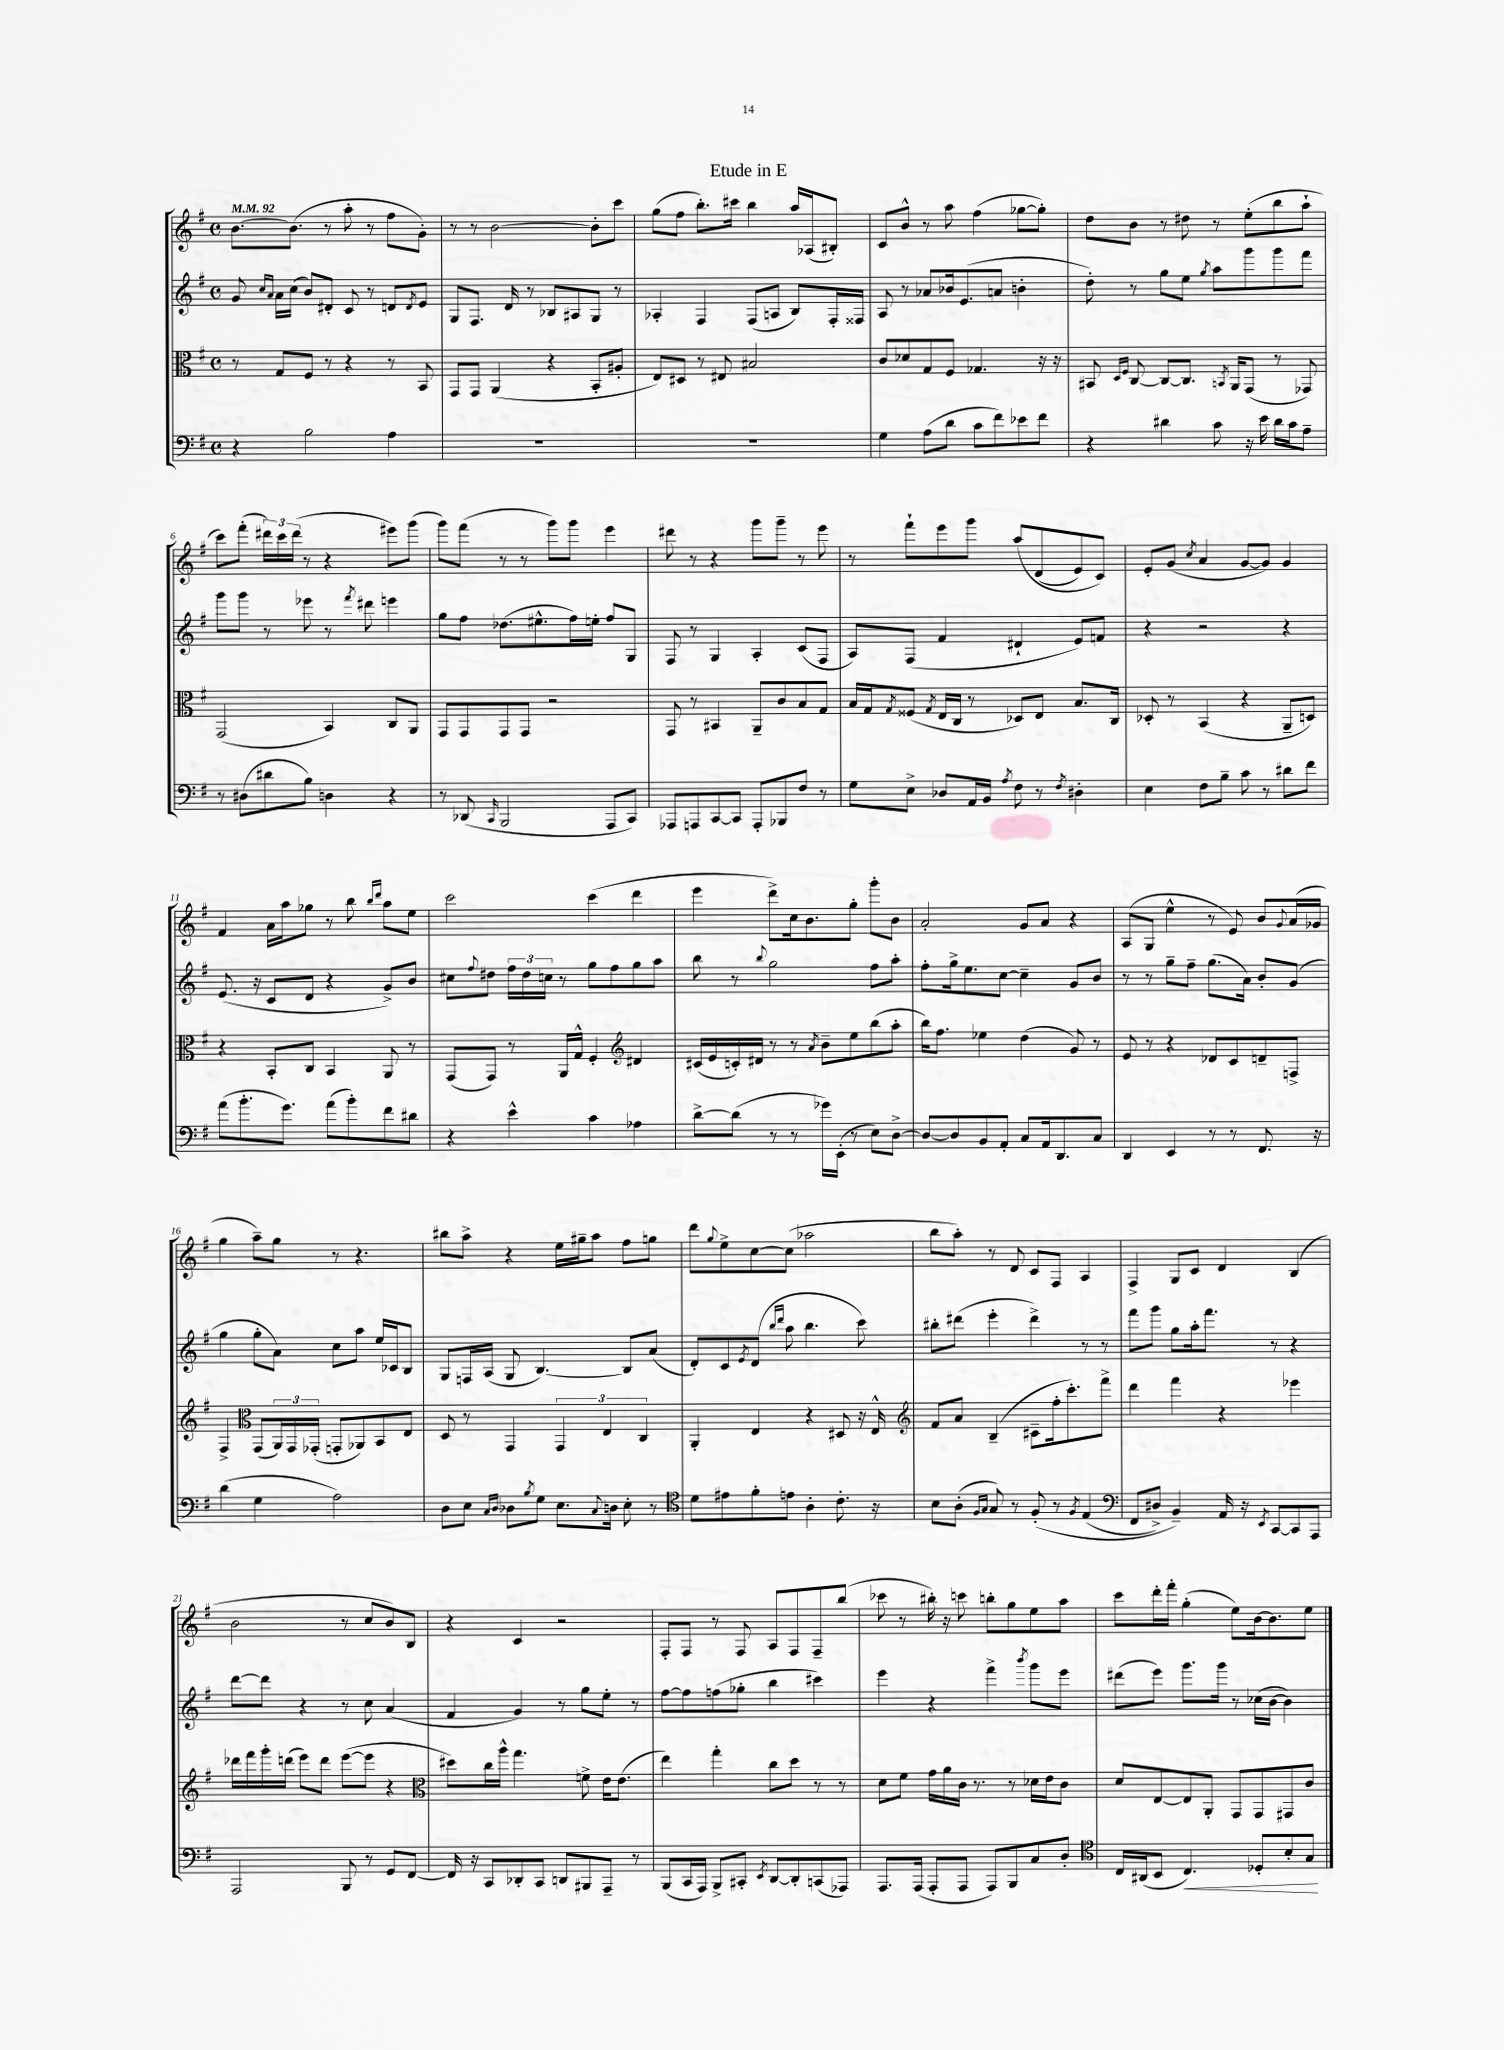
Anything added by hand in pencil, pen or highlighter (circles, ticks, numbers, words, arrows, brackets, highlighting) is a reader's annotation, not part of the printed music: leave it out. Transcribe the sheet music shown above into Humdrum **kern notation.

**kern	**kern	**kern	**kern
*staff4	*staff3	*staff2	*staff1
*clefF4	*clefC3	*clefG2	*clefG2
*k[f#]	*k[f#]	*k[f#]	*k[f#]
*M4/4	*M4/4	*M4/4	*M4/4
*met(c)	*met(c)	*met(c)	*met(c)
*MM92	*MM92	*MM92	*MM92
4r	8r	8g	[8.b
.	.	16qqcc	.
.	.	16qqa	.
.	8G	16a	.
.	.	(16cc	(8.b]
2B	8F#	8b)	.
.	8r	8d#'	8r
.	4r	8c	8aa'
.	.	8r	8r
4A	8r	8d	8ff#
.	.	8qd	.
.	8BB	8e	8g')
=	=	=	=
1r	8GG	8G	8r
.	8GG	8.F#	8r
.	(4AA	.	[2b
.	.	16d	.
.	.	8r	.
.	4r	8B-	.
.	.	8A#	.
.	8BB'	8G	8b']
.	8A#'	8r	8ccc
=	=	=	=
1r	8E)	4A-'	(8gg
.	8D#	.	8ff#
.	8r	4F#	8.bb')
.	8E#	.	.
.	.	.	16ccc#
.	2B#	(8F#	4bb
.	.	8A	.
.	.	8B)	16aa
.	.	.	(16A-
.	.	16F#'	8B#')
.	.	16F##	.
=	=	=	=
4G	8c	8A	8c
.	8d-	8r	8b^^
(8A	8G	8a-	8r
8d	8F#	16b-	8aa
.	.	(8.e	.
8c	4.G-	.	(4ff#
8f#)	.	8a	.
8e-	.	4b'	[8gg-
8f#	16r	.	8gg-'])
.	16r	.	.
=	=	=	=
4r	8BB#	8dd')	8dd
.	16qqD	.	.
.	16qqF#	.	.
.	[8C	8r	8b
4d#	8C_	8gg	8r
.	8.C]	8ee	8dd#
.	.	8qgg	.
8c	.	8aa	8r
.	8qBB	.	.
.	16AA	.	.
16r	(8GG	8ggg	(8ee'
16e	.	.	.
16d#	8r	8ggg	8bb
16c	.	.	.
8A~	8GG-)	8fff#	8aa`
=	=	=	=
8r	(2GG	8ggg	8ccc)
(8D#	.	8ggg	(8fff#'
8d#	.	8r	24ddd#)
.	.	.	24ccc
.	.	.	(24ddd#
8B)	.	8eee-	8r
4D	4BB)	8r	4r
.	.	8qfff#	.
.	.	8ddd#	.
4r	8C	4eee	8eee#)
.	8AA	.	(8ggg
=	=	=	=
8r	8GG	8gg	8ggg)
(8DD-	8GG	8ff#	(8fff#
16qqCC	.	.	.
2BBB	8GG	(8.dd-	8r
.	8GG	.	8r
.	.	8.ee#^^	.
.	2r	.	8ggg)
.	.	16ff#)	8ggg
.	.	16ee'	.
8AAA	.	8ff#	4eee
8CC)	.	8G	.
=	=	=	=
8AAA-	8GG	8F#	8ddd#
8AAA	8r	8r	8r
[8CC	4BB#	4G	4r
8CC]	.	.	.
8AAA'	8AA~	4A'	8ggg
8BBB-	8c	.	8ggg~
8F#	8B	(8c	8r
8r	8G	8F#	8eee
=	=	=	=
8G	16B	8A)	8r
.	16G	.	.
.	8qG	.	.
8E^	(8F##	(8F#	8fff#`
.	8qG	.	.
8D-	16E	4f#	8eee
.	16C	.	.
16AA	8r	.	8ggg
16BB	.	.	.
8qA	.	.	.
8F#	8D-)	4d#`	&(8aa
8r	8E	.	(8d
8qF#	.	.	.
4D#'	8.B	8e)	8e)
.	.	8f	8c&)
.	16C	.	.
=	=	=	=
4E	8D-'	4r	8e'
.	8r	.	(8g
.	.	.	8qcc
8F#	(4BB	2r	4a
8B~	.	.	.
8c	4r	.	[8g
8r	.	.	8g])
8d#	8AA~	4r	4g
8f#	8D)	.	.
=	=	=	=
(8a	4r	(8.e	4f#
8.b'	.	.	.
.	.	16r	.
.	8BB'	8c	16a
8.g)	.	.	16aa
.	8C	8d	8gg-
(8a	4BB	4r	8r
8b')	.	.	8bb
.	.	.	16qqbb
.	.	.	16qqddd
8f#	8AA	8g^)	8aa
8d#	8r	8b	8ee
=	=	=	=
4r	(8GG	8cc#	2ccc
.	.	8qqff#	.
.	8GG)	8dd#	.
4e^^	8r	24ff#	.
.	.	24dd#	.
.	.	24cc	.
.	16AA	8r	.
.	16G^^	.	.
4c	4F#'	8gg	(4ccc
.	.	8ff#	.
*	*clefG2	*	*
4A-	4d#	8gg	4ddd
.	.	8aa	.
=	=	=	=
[8d^	(16c#	8bb	4eee
.	16e	.	.
(8d]	16c')	8r	.
.	16d#	.	.
.	.	8qqbb	.
8r	8r	2gg	8ddd^)
8r	8r	.	16cc
.	.	.	8.b
.	8qa	.	.
16g-)	8b~	.	.
(16EE'	.	.	.
8r	8ee	.	8gg'
8E)	(8bb	8ff#	8ggg'
[8D^	8aa'	8aa'	8b
=	=	=	=
8D_	16bb)	8ff#'	2a'
.	8.ff#	.	.
8D]	.	16gg^	.
.	.	8.ee	.
8BB	4ee-	.	.
8AA'	.	[8cc	.
8C	(4dd	4cc~]	8g
16AA	.	.	8a
8.DD	.	.	.
.	8g)	8g	4r
8C	8r	8b	.
=	=	=	=
4DD	8e	8r	(8A
.	8r	8r	8G
4EE	4r	8gg~	4ee^^
.	.	8ff#~	.
8r	8d-	(8.gg	8r
8r	8c	.	8e)
.	.	16a)	.
8.FF#	8d~	8b'	8b
.	.	.	8qqg
.	8F^	(8g	(16a
16r	.	.	16g-
=	=	=	=
(4d	4F#^	4gg	4gg
*	*clefC3	*	*
4G	(8GG	8gg'	8aa~)
.	24AA)	8a)	8gg
.	24GG	.	.
.	(24GG-'	.	.
2A)	8GG'	8cc	8r
.	8AA-)	8aa	4.r
.	8BB	16ee	.
.	.	16c-	.
.	8E	8B	.
=	=	=	=
8D	8D	8G	8bb#
8E	8r	16F	8aa^
.	.	(16A	.
16qqC	.	.	.
16qqD	.	.	.
8D-	4GG	8G	4r
8qB	.	.	.
8G	.	[4.B)	.
8.E	6GG	.	16ee
.	.	.	16gg#~
.	.	.	8aa
.	6E	.	.
8qqC	.	.	.
16D	.	.	.
8E'	.	8B]	8ff#
.	6C	.	.
8r	.	(8a	8gg
=	=	=	=
*clefC4	*	*	*
8d	4AA'	8d')	8ddd
.	.	.	8qqgg
8e#	.	8c	8ee^
.	.	8qe	.
8f#'	4E	(8d	[8cc
.	.	16qqbb	.
.	.	16qqddd	.
8e	.	8aa	(8cc]
4A'	4r	4.bb	2aa-
8.c'	8D#	.	.
.	16r	8ccc)	.
16r	16E^^	.	.
=	=	=	=
*	*clefG2	*	*
8B	8f#	8bb#'	8bb
(8A'	8a	(8ddd#	8aa')
16qqF#	.	.	.
16qqG	.	.	.
8G)	(4B~	4eee'	8r
8r	.	.	8d
&(8F#'	8c#~	4ddd#^)	8c
8r	16ff#'	.	8F#
.	8.ccc')	.	.
8qF#	.	.	.
(4E	.	8r	4A
.	8fff#^	8r	.
=	=	=	=
*clefF4	*	*	*
8FF#	4ddd	8fff#	4F#^
8D#^)	.	8ggg	.
4BB~&)	4fff#	8gg	8G
.	.	16aa'	8c
.	.	8.fff#	.
16AA	4r	.	4d
16r	.	.	.
8qEE	.	.	.
[8CC	.	8r	.
8CC]	4eee-	4r	(4B
8AAA	.	.	.
=	=	=	=
2AAA	16ddd-	[8ddd	2b
.	16fff#	.	.
.	16ggg'	8ddd]	.
.	(16ddd	.	.
.	8eee)	4r	.
.	8ddd	.	.
8BBB	([8eee	8r	8r
8r	8eee]	8cc	8cc
8GG	4r	(4a	8b)
[8FF#	.	.	8B
=	=	=	=
*	*clefC3	*	*
16FF#]	8dd#)	4f#	4r
16r	.	.	.
8CC	16cc	.	.
.	16aa^^	.	.
8DD-'	4.gg	4g)	4c
8CC	.	.	.
8DD	.	8r	2r
8BBB#	8f^	8gg	.
8AAA~	16e	8ee'	.
.	(8.e	.	.
8r	.	8r	.
=	=	=	=
(8BBB	4ee)	[8ff#	8F#'
16CC	.	8ff#]	8F#
16AAA)	.	.	.
8BBB^	4gg'	(8ff	8r
8CC#'	.	8gg-'	8F#
8qEE	.	.	.
[8DD	8cc	4bb	8A
8DD']	8dd	.	8F#
(8CC	8r	4ccc#)	8F#~
8AAA-)	8r	.	(8bb
=	=	=	=
8.AAA	8d	4eee	8ccc-
.	8f#	.	8r
(16AAA	.	.	.
8AAA'	16g	4r	16bb#')
.	16a	.	16r
8AAA	16c	.	8ccc
.	8.r	.	.
8AAA)	.	4fff#^	8bb'
8BBB	8r	.	8gg
.	.	8qbbb	.
8C	16d-	8ggg	8ee
.	16e	.	.
8D'	8c	8eee	8aa
=	=	=	=
*clefC4	*	*	*
16C	8d	(8ddd#	8ccc
(16AA#	.	.	.
8BB	[8E	8eee)	16ddd'
.	.	.	16fff#'
4.C)	8E]	8.ggg	(4gg'
.	8AA'	.	.
.	.	16ggg	.
.	8GG	8r	8ee)
8D-'	8GG	(16cc-	[16b
.	.	[16b	8.b]
8B'	8GG#	4b])	.
8G	8c	.	8ee
==	==	==	==
*-	*-	*-	*-
